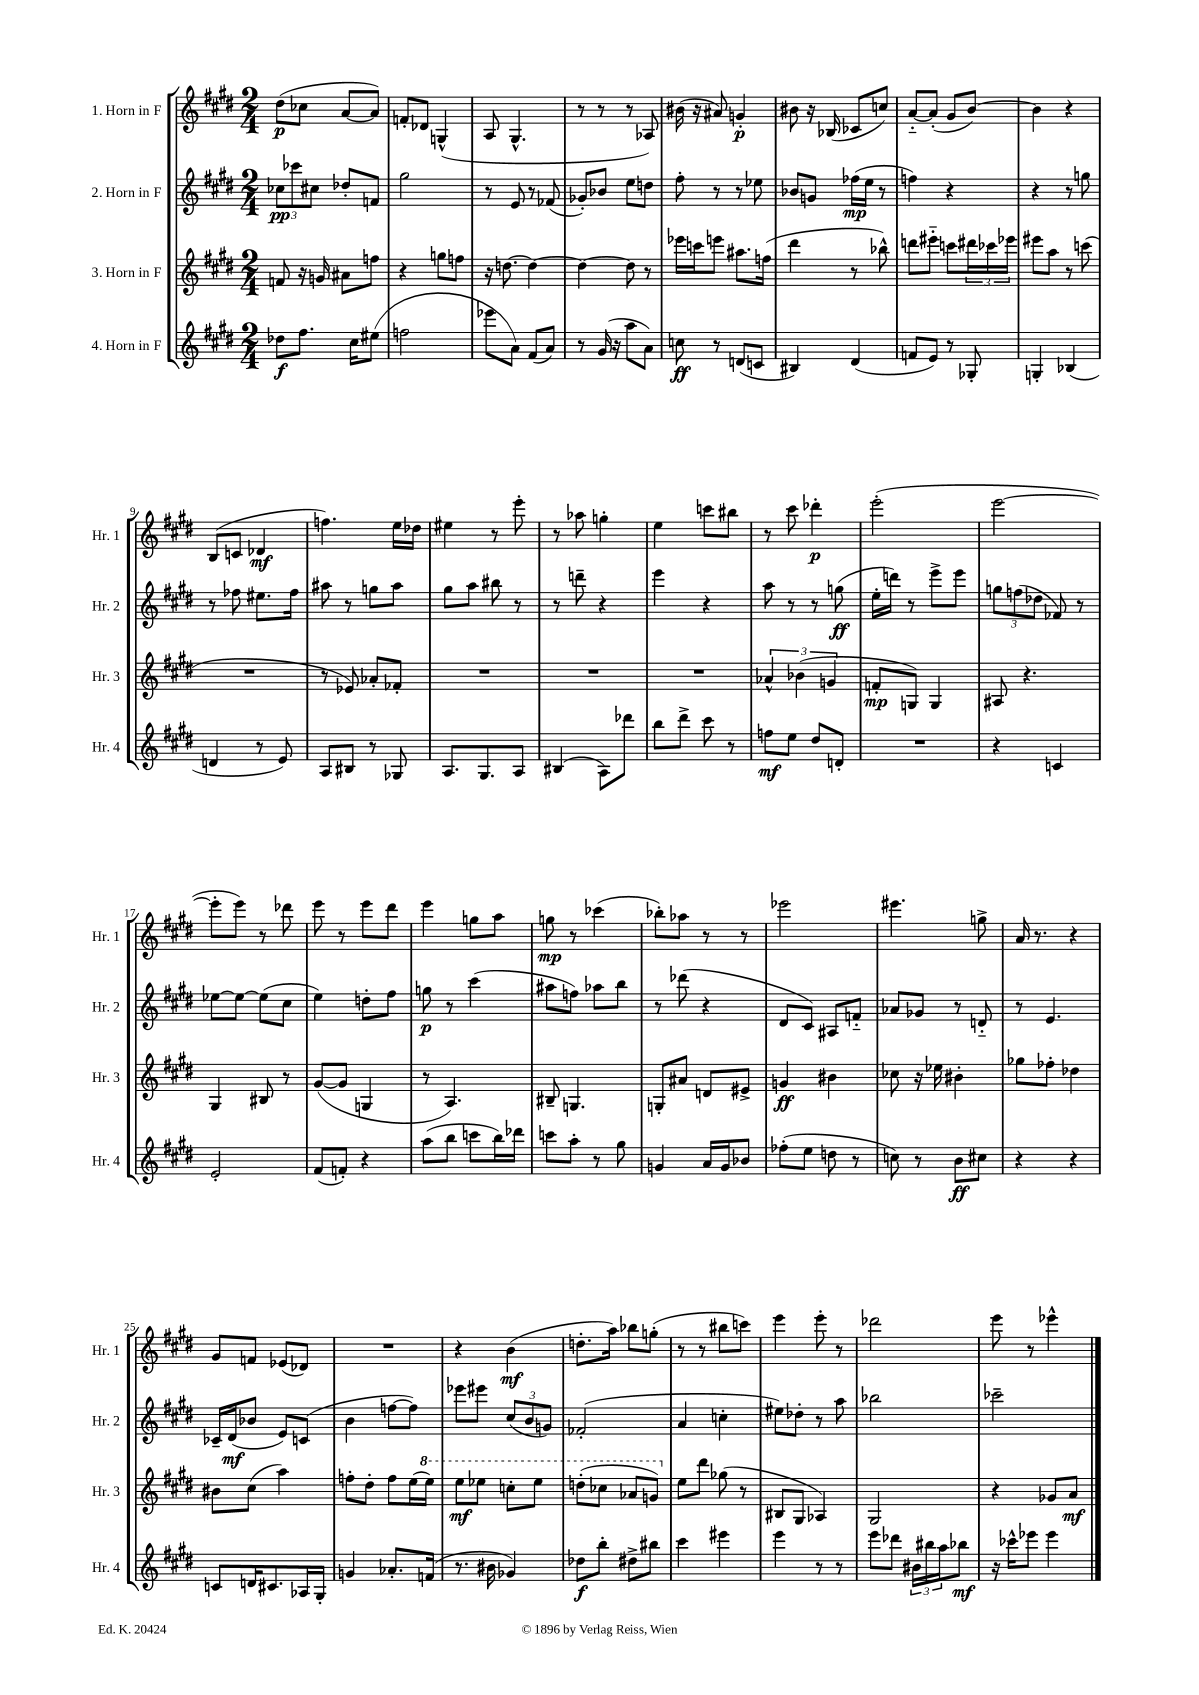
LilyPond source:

<<
\new StaffGroup <<
\new Staff = "s0" \with { instrumentName = "1. Horn in F" shortInstrumentName = "Hr. 1" } {
    \clef treble \key e \major \numericTimeSignature \time 2/4
    dis''8\p( ces''8 a'8~ a'8) |
    f'8-. des'8 g4-^( |
    a8 gis4.-^ |
    r8 r8 r8 aes8) |
    bis'16( r16 ais'8) g'4-.\p |
    bis'8 r16 bes16( ces'8 c''8) |
    a'8~-_ a'8-.( gis'8 b'8~) |
    b'4 r4 |
    b8( c'8 des'4\mf |
    f''4.) e''16 des''16 |
    eis''4 r8 e'''8-. |
    r8 aes''8 g''4-. |
    e''4 c'''8 bis''8 |
    r8 cis'''8 des'''4-.\p |
    e'''2-.( |
    e'''2~ |
    e'''8-. e'''8) r8 des'''8 |
    e'''8 r8 e'''8 dis'''8 |
    e'''4 g''8 a''8 |
    g''8\mp r8 ces'''4( |
    bes''8-.) aes''8 r8 r8 |
    ees'''2 |
    eis'''4. g''8-> |
    a'16 r8. r4 |
    gis'8 f'8 ees'8( des'8) |
    R2 |
    r4 b'4\mf( |
    d''8.-. a''16) bes''8 g''8-.( |
    r8 r8 bis''8 c'''8) |
    e'''4 e'''8-. r8 |
    des'''2 |
    e'''8 r8 ees'''4-^ \bar "|." |
}
\new Staff = "s1" \with { instrumentName = "2. Horn in F" shortInstrumentName = "Hr. 2" } {
    \clef treble \key e \major \numericTimeSignature \time 2/4
    \tuplet 3/2 { ces''8\pp ces'''8 cis''8 } des''8-. f'8 |
    gis''2 |
    r8 e'8 r8 fes'8( |
    ges'8-.) bes'8 e''8 d''8 |
    fis''8-. r8 r8 ees''8 |
    bes'8 g'8 fes''16\mp( e''16 r8 |
    f''4) r4 |
    r4 r8 g''8 |
    r8 fes''8 eis''8. fes''16 |
    ais''8 r8 g''8 ais''8 |
    gis''8 a''8 bis''8 r8 |
    r8 d'''8-- r4 |
    e'''4 r4 |
    a''8 r8 r8 g''8\ff( |
    e''16-. d'''16) r8 e'''8-> e'''8 |
    \tuplet 3/2 { g''8 f''8( des''8 } fes'8) r8 |
    ees''8~ ees''8~ ees''8( cis''8 |
    e''4) d''8-. fis''8 |
    g''8\p r8 cis'''4( |
    ais''8 f''8) aes''8 b''8 |
    r8 des'''8( r4 |
    dis'8 cis'8) ais8 f'8-_ |
    aes'8 ges'8 r8 d'8-_ |
    r8 e'4. |
    ces'16-- dis'16\mf( bes'8 e'8) c'8( |
    b'4 f''8~ f''8) |
    ees'''8 eis'''8 \tuplet 3/2 { cis''8( b'8 g'8) } |
    fes'2-.( |
    a'4 c''4-. |
    eis''8) des''8-. r8 a''8 |
    bes''2 |
    ces'''2-- \bar "|." |
}
\new Staff = "s2" \with { instrumentName = "3. Horn in F" shortInstrumentName = "Hr. 3" } {
    \clef treble \key e \major \numericTimeSignature \time 2/4
    f'8 r16 g'16 ais'8 f''8 |
    r4 g''8 f''8 |
    r16 d''8.~ d''4~ |
    d''4~ d''8 r8 |
    ees'''16 c'''16 e'''8 ais''8. f''16( |
    dis'''4 r8 bes''8-^) |
    d'''8 eis'''8-_ c'''8 \tuplet 3/2 { dis'''16 ces'''16 ees'''16 } |
    eis'''8 a''8 r8 c'''8( |
    R2 |
    r8 ees'8) aes'8-. fes'8-. |
    R2 |
    R2 |
    R2 |
    \tuplet 3/2 { aes'4-^ bes'4( g'4 } |
    f'8-.\mp g8) g4 |
    ais8 r4. |
    gis4 bis8 r8 |
    gis'8~( gis'8 g4 |
    r8 a4.) |
    bis8-- g4. |
    g8-. ais'8 d'8 eis'8-> |
    g'4\ff bis'4 |
    ces''8 r16 ees''16 bis'4-. |
    ges''8 fes''8-. des''4 |
    bis'8 cis''8( a''4) |
    f''8-. dis''8-. f''8 e''16( \ottava #1 e'''16) |
    e'''8\mf ees'''8 c'''8-. ees'''8 |
    d'''8-.( ces'''8 aes''8 g''8) \ottava #0 |
    e''8 dis'''8 ges''8( r8 |
    bis8 gis8 aes4) |
    gis2 |
    r4 ges'8 a'8\mf \bar "|." |
}
\new Staff = "s3" \with { instrumentName = "4. Horn in F" shortInstrumentName = "Hr. 4" } {
    \clef treble \key e \major \numericTimeSignature \time 2/4
    des''8\f fis''8. cis''16 eis''8( |
    f''2 |
    ees'''8 a'8) fis'8( a'8) |
    r8 gis'16( r16 a''8 a'8) |
    c''8\ff r8 d'8( c'8 |
    bis4) dis'4( |
    f'8 e'8) r8 ges8-. |
    g4-. bes4( |
    d'4 r8 e'8) |
    a8 bis8 r8 ges8 |
    a8. gis8. a8 |
    bis4( a8) des'''8 |
    b''8 dis'''8-> cis'''8 r8 |
    f''8\mf e''8 dis''8 d'8-. |
    R2 |
    r4 c'4 |
    e'2-. |
    fis'8( f'8-.) r4 |
    a''8( b''8 c'''8 b''16) des'''16 |
    c'''8 a''8-. r8 gis''8 |
    g'4 a'16 g'16 bes'8 |
    fes''8-.( e''8 d''8 r8 |
    c''8) r8 b'8\ff cis''8 |
    r4 r4 |
    c'8 d'16 cis'8. aes16 gis16-. |
    g'4 aes'8.-. f'16( |
    r8. bis'16 ges'4) |
    des''8\f b''8-. dis''8-> bis''8 |
    cis'''4 eis'''4 |
    e'''4 r8 r8 |
    e'''8 des'''8 \tuplet 3/2 { bis'16 bis''16 a''16 } bes''8\mf |
    r16 ces'''16-^ ees'''8 ees'''4 \bar "|." |
}
>>
>>
